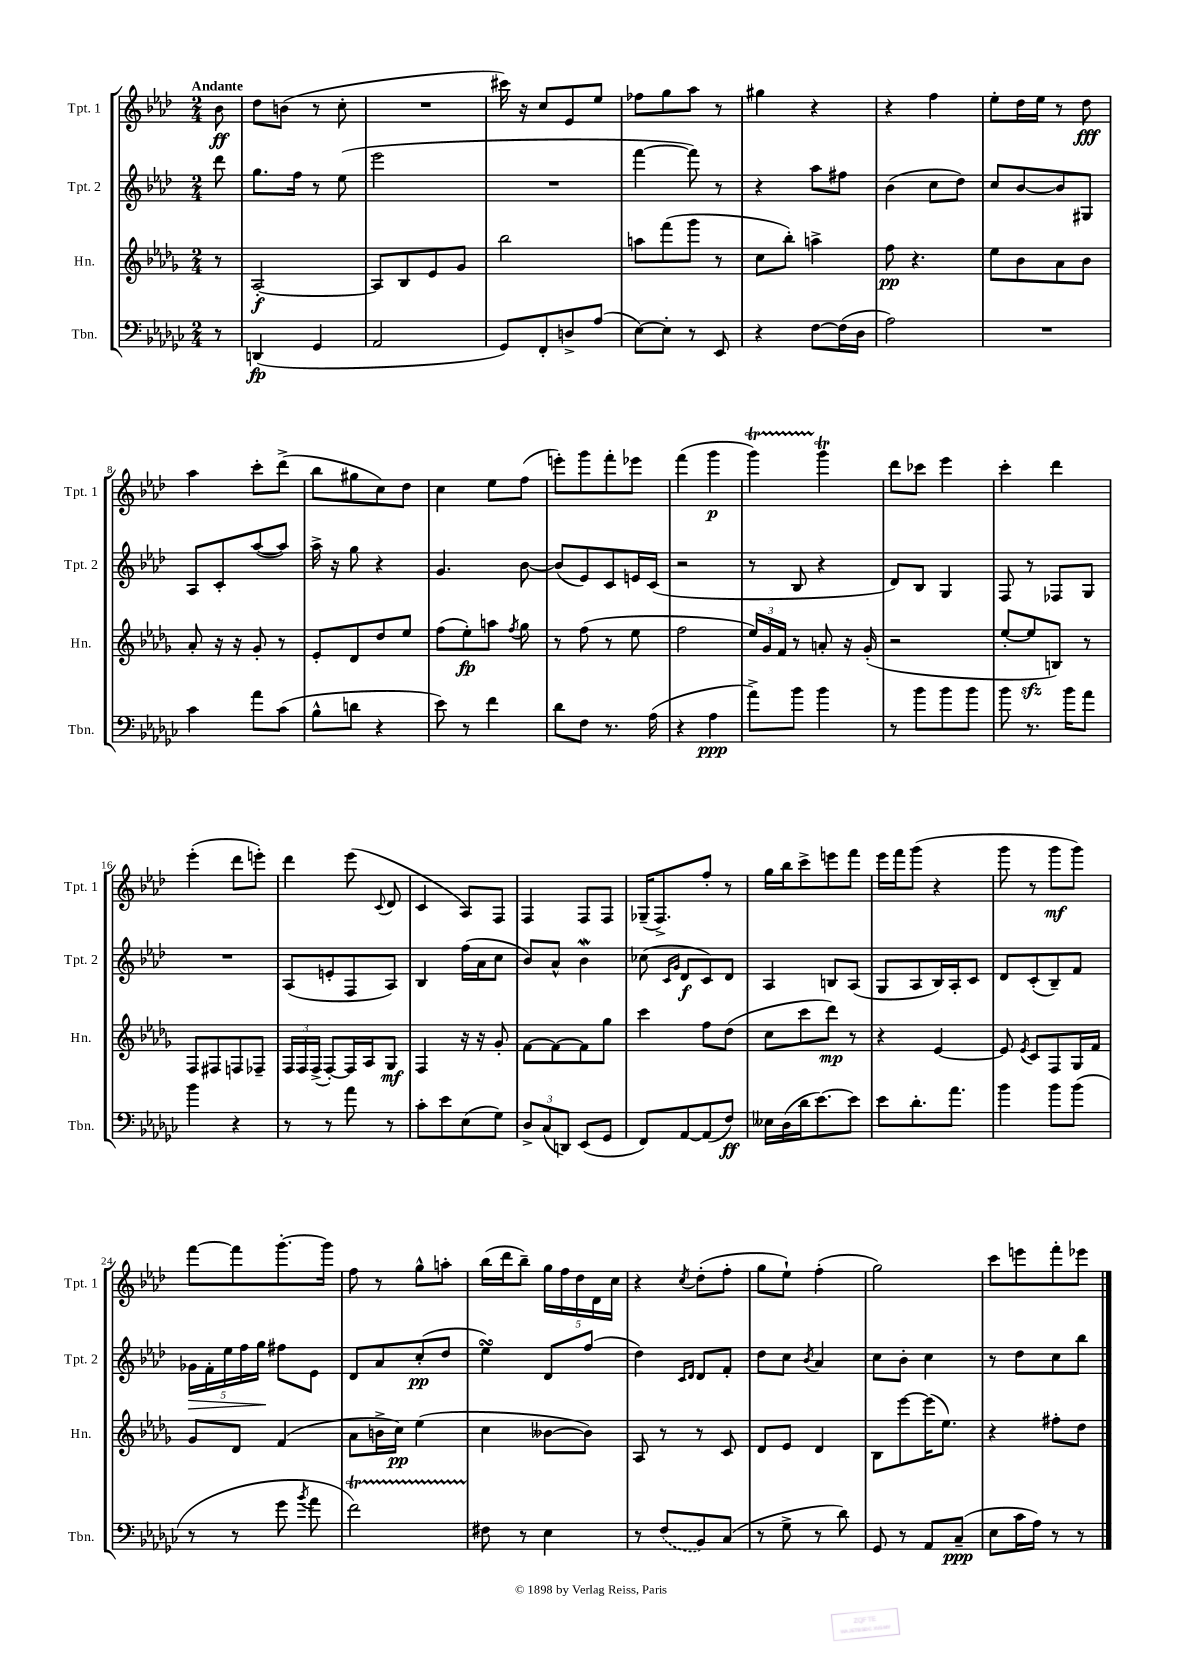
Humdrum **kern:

**kern	**dynam	**kern	**dynam	**kern	**dynam	**kern	**dynam
*part4	*part4	*part3	*part3	*part2	*part2	*part1	*part1
*staff4	*staff4	*staff3	*staff3	*staff2	*staff2	*staff1	*staff1
*I"Tbn.	*	*I"Hn.	*	*I"Tpt. 2	*	*I"Tpt. 1	*
*I'Tbn.	*	*I'Hn.	*	*I'Tpt. 2	*	*I'Tpt. 1	*
*clefF4	*	*clefG2	*	*clefG2	*	*clefG2	*
*k[b-e-a-d-g-c-]	*	*k[b-e-a-d-g-]	*	*k[b-e-a-d-]	*	*k[b-e-a-d-]	*
*M2/4	*	*M2/4	*	*M2/4	*	*M2/4	*
=	=	=	=	=	=	=	=
!	!	!	!	!	!	!LO:TX:a:B:t=Andante	!
8r	.	8r	.	8ddd-\	.	8b-\	ff
=1	=1	=1	=1	=1	=1	=1	=1
(4DDn/	fp	[2A-'/	f	8.gg\L	.	8dd-\L	.
.	.	.	.	.	.	(8bn\J	.
.	.	.	.	16ff\Jk	.	.	.
4GG-/	.	.	.	8r	.	8r	.
.	.	.	.	(8ee-\	.	8cc'\	.
=2	=2	=2	=2	=2	=2	=2	=2
2AA-/	.	8A-/L]	.	2eee-\	.	2r	.
.	.	8B-/	.	.	.	.	.
.	.	8e-/	.	.	.	.	.
.	.	8g-/J	.	.	.	.	.
=3	=3	=3	=3	=3	=3	=3	=3
8GG-/L)	.	2bb-\	.	2r	.	16ccc#X\)	.
.	.	.	.	.	.	16r	.
8FF'/	.	.	.	.	.	8cc/L	.
8Dn^/	.	.	.	.	.	8e-/	.
(8A-/J	.	.	.	.	.	8ee-/J	.
=4	=4	=4	=4	=4	=4	=4	=4
[8E-\L)	.	8aan\L	.	[4fff\	.	8ff-X\L	.
8E-'\J]	.	(8fff\	.	.	.	8gg\	.
8r	.	8ggg-\J	.	8fff\])	.	8aa-\J	.
8EE-/	.	8r	.	8r	.	8r	.
=5	=5	=5	=5	=5	=5	=5	=5
4r	.	8cc\L	.	4r	.	4gg#X\	.
.	.	8bb-'\J)	.	.	.	.	.
[8F\L	.	4aan^\	.	8aa-\L	.	4r	.
(16F\L]	.	.	.	8ff#X\J	.	.	.
16D-\JJ	.	.	.	.	.	.	.
=6	=6	=6	=6	=6	=6	=6	=6
2A-\)	.	8ff\	pp	(4b-\	.	4r	.
.	.	4.r	.	.	.	.	.
.	.	.	.	8cc\L	.	4ff\	.
.	.	.	.	8dd-\J)	.	.	.
=7	=7	=7	=7	=7	=7	=7	=7
2r	.	8ee-\L	.	8cc/L	.	8ee-'\L	.
.	.	8b-\	.	[8b-/	.	16dd-\L	.
.	.	.	.	.	.	16ee-\JJ	.
.	.	8a-\	.	8b-/]	.	8r	.
.	.	8b-\J	.	8G#X/J	.	8dd-\	fff
!!LO:LB:g=z
=8	=8	=8	=8	=8	=8	=8	=8
4c-\	.	8a-'/	.	8A-/L	.	4aa-\	.
.	.	16r	.	8c'/	.	.	.
.	.	16r	.	.	.	.	.
8a-\L	.	8g-'/	.	([8aa-/	.	8ccc'\L	.
(8c-\J	.	8r	.	8aa-/J])	.	(8ddd-^\J	.
=9	=9	=9	=9	=9	=9	=9	=9
8B-^^\L	.	8e-'/L	.	16aa-^\	.	8bb-\L	.
.	.	.	.	16r	.	.	.
8dn\J	.	8d-/	.	8gg\	.	8gg#X\	.
4r	.	8dd-/	.	4r	.	8cc\)	.
.	.	8ee-/J	.	.	.	8dd-\J	.
=10	=10	=10	=10	=10	=10	=10	=10
8e-\)	.	(8ff\L	.	4.g/	.	4cc\	.
8r	.	8ee-'\)	fp	.	.	.	.
4f\	.	8aan\J	.	.	.	8ee-\L	.
.	.	8qff/	.	.	.	.	.
.	.	8gg-\	.	[8b-\	.	(8ff\J	.
=11	=11	=11	=11	=11	=11	=11	=11
8d-\L	.	8r	.	(8b-/L]	.	8eeen'\L)	.
8F\J	.	(8ff\	.	8e-/)	.	8ggg\	.
8.r	.	8r	.	8c/	.	8fff'\	.
.	.	8ee-\	.	16en/L	.	8eee-X\J	.
(16A-\	.	.	.	(16c/JJ	.	.	.
=12	=12	=12	=12	=12	=12	=12	=12
4r	.	2ff\	.	2r	.	(4fff\	.
4A-\	ppp	.	.	.	.	4ggg\	p
=13	=13	=13	=13	=13	=13	=13	=13
8a-^\L)	.	24ee-/LL)	.	8r	.	4gggt\)	.
.	.	24g-/	.	.	.	.	.
.	.	24f/JJ	.	.	.	.	.
8b-\J	.	8r	.	8B-/	.	.	.
4b-\	.	8an'/	.	4r	.	4gggt\	.
.	.	16r	.	.	.	.	.
.	.	(16g-'/	.	.	.	.	.
=14	=14	=14	=14	=14	=14	=14	=14
8r	.	2r	.	8d-/L)	.	8ddd-\L	.
8b-\L	.	.	.	8B-/J	.	8ccc-X\J	.
8b-\	.	.	.	4G/	.	4eee-\	.
8b-\J	.	.	.	.	.	.	.
=15	=15	=15	=15	=15	=15	=15	=15
8b-\	.	[8ee-'/L	.	8F/	.	4ccc'\	.
8.r	.	8ee-zz/]	.	8r	.	.	.
.	.	8Bn/J)	.	8F-X/L	.	4ddd-\	.
16b-\KL	.	.	.	.	.	.	.
8a-\J	.	8r	.	8G/J	.	.	.
!!LO:LB:g=z
=16	=16	=16	=16	=16	=16	=16	=16
4b-\	.	8F/L	.	2r	.	(4eee-'\	.
.	.	8F#X/	.	.	.	.	.
4r	.	8Fn/	.	.	.	8ddd-\L	.
.	.	8F-X~/J	.	.	.	8eeen'\J)	.
=17	=17	=17	=17	=17	=17	=17	=17
8r	.	24F/LL	.	(8A-/L	.	4ddd-\	.
.	.	24F/	.	.	.	.	.
.	.	(24F^/JJ	.	.	.	.	.
8r	.	[8F'/L)	.	8en'/	.	.	.
8a-\	.	16F/L]	.	8F/	.	(8eee-\	.
.	.	16A-/J	.	.	.	.	.
.	.	.	.	.	.	8qqc/	.
8r	.	8G-/J	mf	8A-/J)	.	8d-/	.
=18	=18	=18	=18	=18	=18	=18	=18
8c-'\L	.	4F/	.	4B-/	.	4c/	.
8e-\	.	.	.	.	.	.	.
(8E-\	.	16r	.	(16ff\LL	.	8A-/L)	.
.	.	16r	.	16a-\J	.	.	.
8G-\J)	.	8g-'/	.	8cc\J	.	8F/J	.
=19	=19	=19	=19	=19	=19	=19	=19
12D-^/L	.	[8f\L	.	8b-/L)	.	4F/	.
(12C-/	.	.	.	.	.	.	.
.	.	8f\_	.	8a-^^/J	.	.	.
12DDn/J)	.	.	.	.	.	.	.
(8EE-/L	.	8f\]	.	4b-W\	.	8F/L	.
8GG-/J	.	8gg-\J	.	.	.	8F/J	.
=20	=20	=20	=20	=20	=20	=20	=20
8FF/L)	.	4ccc\	.	(8cc-X\	.	(16G-X~/KL	.
.	.	.	.	.	.	8.F^/)	.
.	.	.	.	16qqc/LL	.	.	.
.	.	.	.	16qqg/JJ	.	.	.
[8AA-/	.	.	.	8d-/L	f	.	.
(8AA-/]	.	8ff\L	.	8c/)	.	8ff'/J	.
8F/J)	ff	(8dd-\J	.	8d-/J	.	8r	.
=21	=21	=21	=21	=21	=21	=21	=21
16E--X\LL	.	8cc\L	.	4A-/	.	16gg\LL	.
(16D-\	.	.	.	.	.	16bb-\J	.
16d-\J	.	8ccc\	.	.	.	8ccc^\	.
[8.e-\)	.	.	.	.	.	.	.
.	.	8ddd-\J)	mp	8Bn/L	.	8eeen\	.
8e-\J]	.	8r	.	(8A-/J	.	8fff\J	.
=22	=22	=22	=22	=22	=22	=22	=22
8e-\L	.	4r	.	8G/L	.	16eee-\LL	.
.	.	.	.	.	.	16fff\J	.
8.d-'\	.	.	.	8A-/	.	(8ggg\J	.
.	.	[4e-/	.	16B-/L)	.	4r	.
8.a-\J	.	.	.	16A-'/J	.	.	.
.	.	.	.	8c/J	.	.	.
=23	=23	=23	=23	=23	=23	=23	=23
4b-\	.	8e-/]	.	8d-/L	.	8ggg\	.
.	.	8qe-/	.	.	.	.	.
.	.	8c/L	.	(8c'/	.	8r	.
8b-\L	.	8F/	.	8B-~/)	.	8ggg\L	mf
(8b-\J	.	16G-/L	.	8f/J	.	8ggg\J)	.
.	.	16f/JJ	.	.	.	.	.
!!LO:LB:g=z
=24	=24	=24	=24	=24	=24	=24	=24
!	!	!	!	!	!LO:HP:b	!	!
8r	.	8g-/L	.	20g-X\LL	>	[8fff\L	.
.	.	.	.	20f'\	.	.	.
.	.	.	.	20ee-\	.	.	.
8r	.	8d-/J	.	.	.	8fff\]	.
.	.	.	.	20ff\	.	.	.
.	.	.	.	20gg\JJ	.	.	.
8g-\	.	(4f/	.	8ff#X\L	]	[8.ggg'\	.
8qb-/	.	.	.	.	.	.	.
8a-\	.	.	.	8e-\J	.	.	.
.	.	.	.	.	.	16ggg\Jk]	.
=25	=25	=25	=25	=25	=25	=25	=25
2ft\)	.	8a-\L	.	8d-/L	.	8ff\	.
.	.	16bn^\L	.	8a-/	.	8r	.
.	.	16cc\JJ)	pp	.	.	.	.
.	.	(4ee-\	.	(8cc'/	pp	8gg^^\L	.
.	.	.	.	8dd-/J	.	8aan'\J	.
=26	=26	=26	=26	=26	=26	=26	=26
8F#X\	.	4cc\	.	4ee-sSSS\)	.	(16bb-\LL	.
.	.	.	.	.	.	16ddd-\J	.
8r	.	.	.	.	.	8bb-~\J)	.
4E-\	.	[8b--X\L	.	8d-/L	.	20gg\LL	.
.	.	.	.	.	.	20ff\	.
.	.	.	.	.	.	20dd-\	.
.	.	8b--\J])	.	(8ff/J	.	.	.
.	.	.	.	.	.	20d-\	.
.	.	.	.	.	.	20cc\JJ	.
=27	=27	=27	=27	=27	=27	=27	=27
8r	.	8A-/	.	4dd-\)	.	4r	.
(8F/L	.	8r	.	.	.	.	.
.	.	.	.	16qqc/LL	.	.	.
.	.	.	.	16qqd-/JJ	.	8qcc/	.
8BB-/)	.	8r	.	8d-/L	.	(8dd-'\L	.
(8C-/J	.	8c/	.	8f'/J	.	8ff'\J	.
=28	=28	=28	=28	=28	=28	=28	=28
8r	.	8d-/L	.	8dd-\L	.	8gg\L	.
8G-^\	.	8e-/J	.	8cc\J	.	8ee-`\J)	.
.	.	.	.	8qb-/	.	.	.
8r	.	4d-/	.	4a-/	.	(4ff'\	.
8d-\)	.	.	.	.	.	.	.
=29	=29	=29	=29	=29	=29	=29	=29
8GG-/	.	8B-\L	.	8cc\L	.	2gg\)	.
8r	.	[8eee-\	.	8b-'\J	.	.	.
8AA-/L	.	(16eee-\K]	.	4cc\	.	.	.
.	.	8.ee-\J)	.	.	.	.	.
(8C-~/J	ppp	.	.	.	.	.	.
=30	=30	=30	=30	=30	=30	=30	=30
8E-\L	.	4r	.	8r	.	8ccc\L	.
16c-\L	.	.	.	8dd-\L	.	8eeen\	.
16A-\JJ)	.	.	.	.	.	.	.
8r	.	8ff#X'\L	.	8cc\	.	8fff'\	.
8r	.	8dd-\J	.	8bb-\J	.	8eee-X\J	.
==	==	==	==	==	==	==	==
*-	*-	*-	*-	*-	*-	*-	*-
